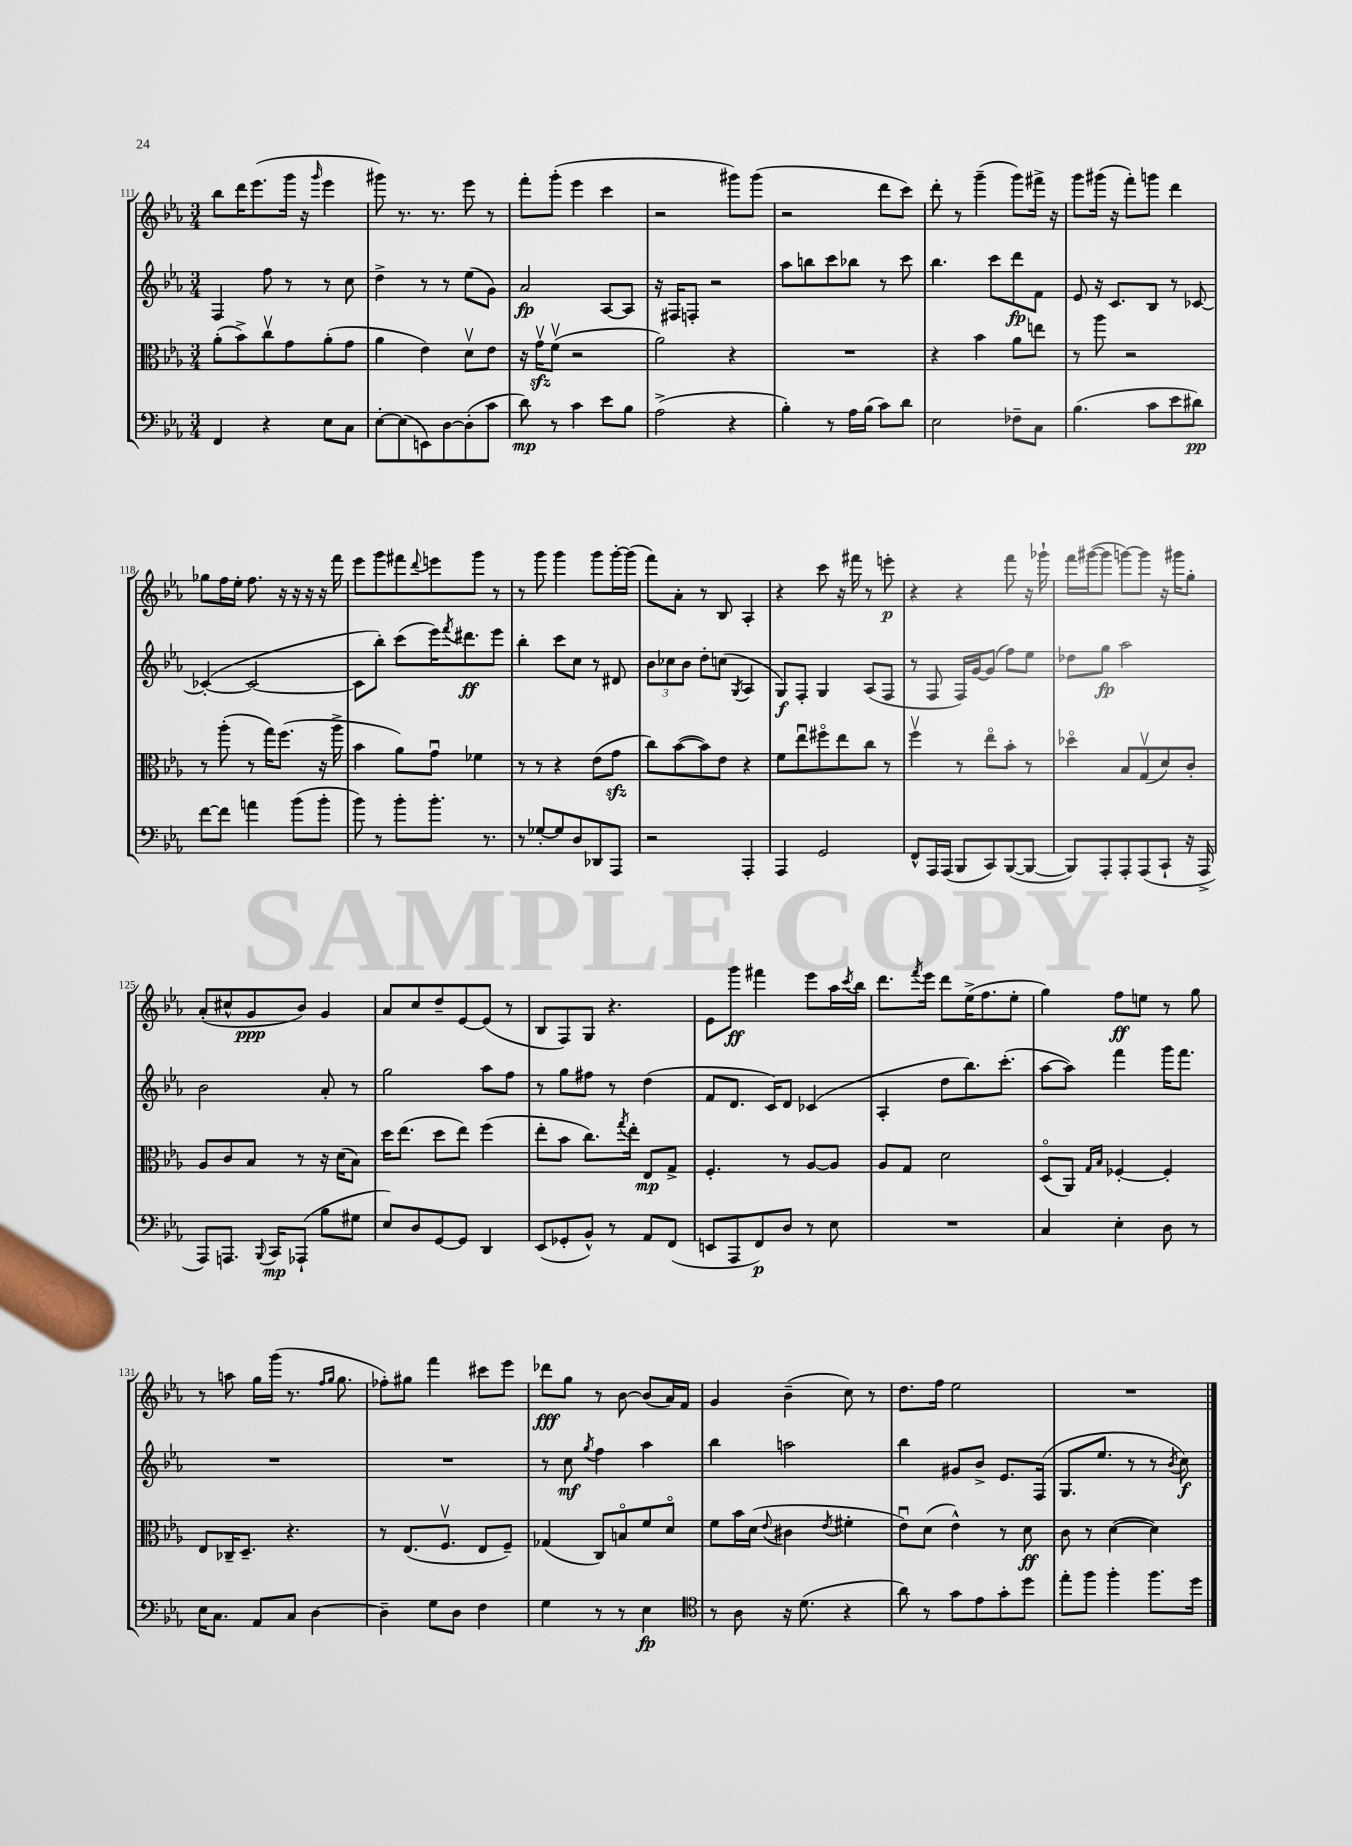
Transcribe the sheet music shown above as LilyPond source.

<<
\new StaffGroup <<
\new Staff = "s0" {
    \clef treble \key ees \major \numericTimeSignature \time 3/4
    bes''8 d'''16 ees'''8.( g'''16 r16 \grace { g'''16 } ees'''4 |
    gis'''8) r8. r8. ees'''8 r8 |
    f'''8-. g'''8-.( ees'''4 c'''4 |
    r2 gis'''8) gis'''8( |
    r2 d'''8 c'''8) |
    d'''8-. r8 g'''4--( g'''8) fis'''16-> r16 |
    g'''8 gis'''16( r16 f'''8-.) g'''8 d'''4 |
    ges''8 f''16 ees''16-. f''8. r16 r16 r16 r16 f'''16 |
    ees'''8 g'''8 fis'''8 \appoggiatura { d'''8 } e'''8 g'''8 r8 |
    r8 g'''8 g'''4 g'''8 g'''16~-. g'''16( |
    f'''8) aes'8-. r8 bes8 aes4-. |
    r4 c'''8 r16 fis'''16 r8 e'''8-.\p |
    r4 r4 f'''8 r16 ges'''16-! |
    f'''16 gis'''16~( gis'''8 g'''8~) g'''8 r16 gis'''16 g''8-. |
    aes'8-.( cis''8-^ g'8\ppp bes'8) g'4 |
    aes'8 c''8 d''8-- ees'8~ ees'8( r8 |
    bes8 f8) g8 r4. |
    ees'8 g'''8\ff fis'''4 ees'''8 aes''16 \acciaccatura { c'''8 } bes''16 |
    d'''8. \acciaccatura { f'''8 } ees'''16 d'''8 ees''16->( f''8. ees''8-. |
    g''4) f''8\ff e''8 r8 g''8 |
    r8 a''8 g''16 g'''16( r8. \grace { f''16 g''16 } g''8. |
    fes''8-.) gis''8 f'''4 cis'''8 ees'''8 |
    des'''8\fff g''8 r8 bes'8~ bes'8( aes'16) f'16 |
    g'4 bes'4--( c''8) r8 |
    d''8. f''16 ees''2 |
    R2. \bar "|." |
}
\new Staff = "s1" {
    \clef treble \key ees \major \numericTimeSignature \time 3/4
    f4 f''8 r8 r8 c''8 |
    d''4-> r8 r8 ees''8( g'8) |
    aes'2\fp aes8~ aes8 |
    r16 fis16 f8-. r2 |
    aes''8 b''8 c'''8 bes''8 r8 c'''8 |
    bes''4. c'''8 d'''8\fp f'8 |
    ees'8 r16 c'8. bes8 r8 ces'8~ |
    ces'4~-.( ces'2~ |
    ces'8 bes''8-.) c'''8( ees'''16) \acciaccatura { f'''8 } dis'''8.\ff ees'''8 |
    bes''4-. c'''8 c''8 r8 dis'8 |
    \tuplet 3/2 { bes'8 ces''8 bes'8 } d''8-. c''8( \acciaccatura { g8 } aes4 |
    g8\f) f8-. g4 aes8( f8 |
    r8 f8 f16) g'16~ g'8( f''8) ees''8 |
    des''8 g''8\fp aes''2 |
    bes'2 aes'8-. r8 |
    g''2 aes''8 f''8 |
    r8 g''8 fis''8 r8 d''4( |
    f'8 d'8. c'16) d'8 ces'4( |
    aes4-. d''8 bes''8.) c'''8.-.( |
    aes''8~ aes''8) f'''4 g'''16 f'''8. |
    R2. |
    R2. |
    r8 c''8\mf \acciaccatura { g''8 } f''4 aes''4 |
    bes''4 a''2 |
    bes''4 gis'8 bes'8-> ees'8. f16( |
    g8. ees''8. r8 r8 \acciaccatura { bes'8 } c''8\f) \bar "|." |
}
\new Staff = "s2" {
    \clef alto \key ees \major \numericTimeSignature \time 3/4
    aes'8-.( bes'8->) c''8\upbow g'8 aes'8-.( g'8 |
    aes'4 ees'4) d'8\upbow ees'8 |
    r16 g'16\upbow\sfz f'8\upbow( r2 |
    aes'2) r4 |
    R2. |
    r4 bes'4 aes'8 e''8 |
    r8 aes''8 r2 |
    r8 aes''8-.( r8 g''16) f''8.( r16 aes''16-> |
    bes'4 aes'8) g'8\downbow fes'4 |
    r8 r8 r4 ees'8( g'8\sfz |
    c''8) bes'8~( bes'8) ees'8 r4 |
    f'8 ees''8\downbow fis''8\flageolet ees''8 c''8 r8 |
    f''4\upbow r8 ees''8\flageolet bes'8-. r8 |
    des''4\flageolet bes8 g8\upbow( d'8) c'8-. |
    aes8 c'8 bes8 r8 r16 d'16( bes8) |
    d''16 ees''8.( d''8 ees''8) f''4( |
    ees''8-. bes'8 c''8.) \acciaccatura { g''8 } ees''16-. ees8\mp g8-> |
    f4.-. r8 aes8~ aes8 |
    aes8 g8 d'2 |
    d8\flageolet( aes,8) \grace { g16 bes16 } fes4~-. fes4-. |
    ees8 ces16-- d8.-- r4. |
    r8 ees8.( f8.\upbow ees8 f8--) |
    ges4( c8) b8\flageolet f'8 d'8\flageolet |
    f'8 bes'16 d'16( \appoggiatura { ees'8 } cis'4 \acciaccatura { ees'8 } fis'4-. |
    ees'8\downbow) d'8( ees'4-^) r8 d'8\ff |
    c'8 r8 d'4~( d'4) \bar "|." |
}
\new Staff = "s3" {
    \clef bass \key ees \major \numericTimeSignature \time 3/4
    f,4 r4 ees8 c8 |
    ees8~-. ees8( e,8) d8~ d8-.( c'8 |
    d'8\mp) r8 c'4 ees'8 bes8 |
    aes2->( r4 |
    bes4-.) r8 aes16 bes16( c'8) d'8 |
    ees2 fes8-- c8 |
    bes4.( c'8 ees'8 dis'8\pp) |
    f'8~ f'8 a'4 bes'8( bes'8-. |
    bes'8) r8 bes'8-. bes'8.-. r8. |
    r8 ges8~-. ges8 d8 des,8 aes,,8 |
    r2 aes,,4-. |
    aes,,4 g,2 |
    f,8-^ aes,,16 aes,,16( bes,,8 c,8) bes,,8~( bes,,8~ |
    bes,,8) aes,,8-. aes,,8-. aes,,8( c,8-! r16 aes,,16-> |
    aes,,8) a,,8. \appoggiatura { bes,,8 } c,16\mp aes,,8-!( bes8 gis8 |
    ees8) d8 g,8~ g,8 d,4 |
    ees,8( ges,8-. bes,8-^) r8 aes,8 f,8( |
    e,8 aes,,8 f,8\p) d8 r8 ees8 |
    R2. |
    c4 ees4-. d8 r8 |
    ees16 c8. aes,8 c8 d4~ |
    d4-- g8 d8 f4 |
    g4 r8 r8 ees4\fp |
    \clef tenor r8 aes8 r16 d'8.( r4 |
    aes'8) r8 g'8 ees'8 g'8-. d''8 |
    ees''8-. f''8 f''4-. f''8. d''16 \bar "|." |
}
>>
>>
\layout { \context { \Score currentBarNumber = #111 } }
